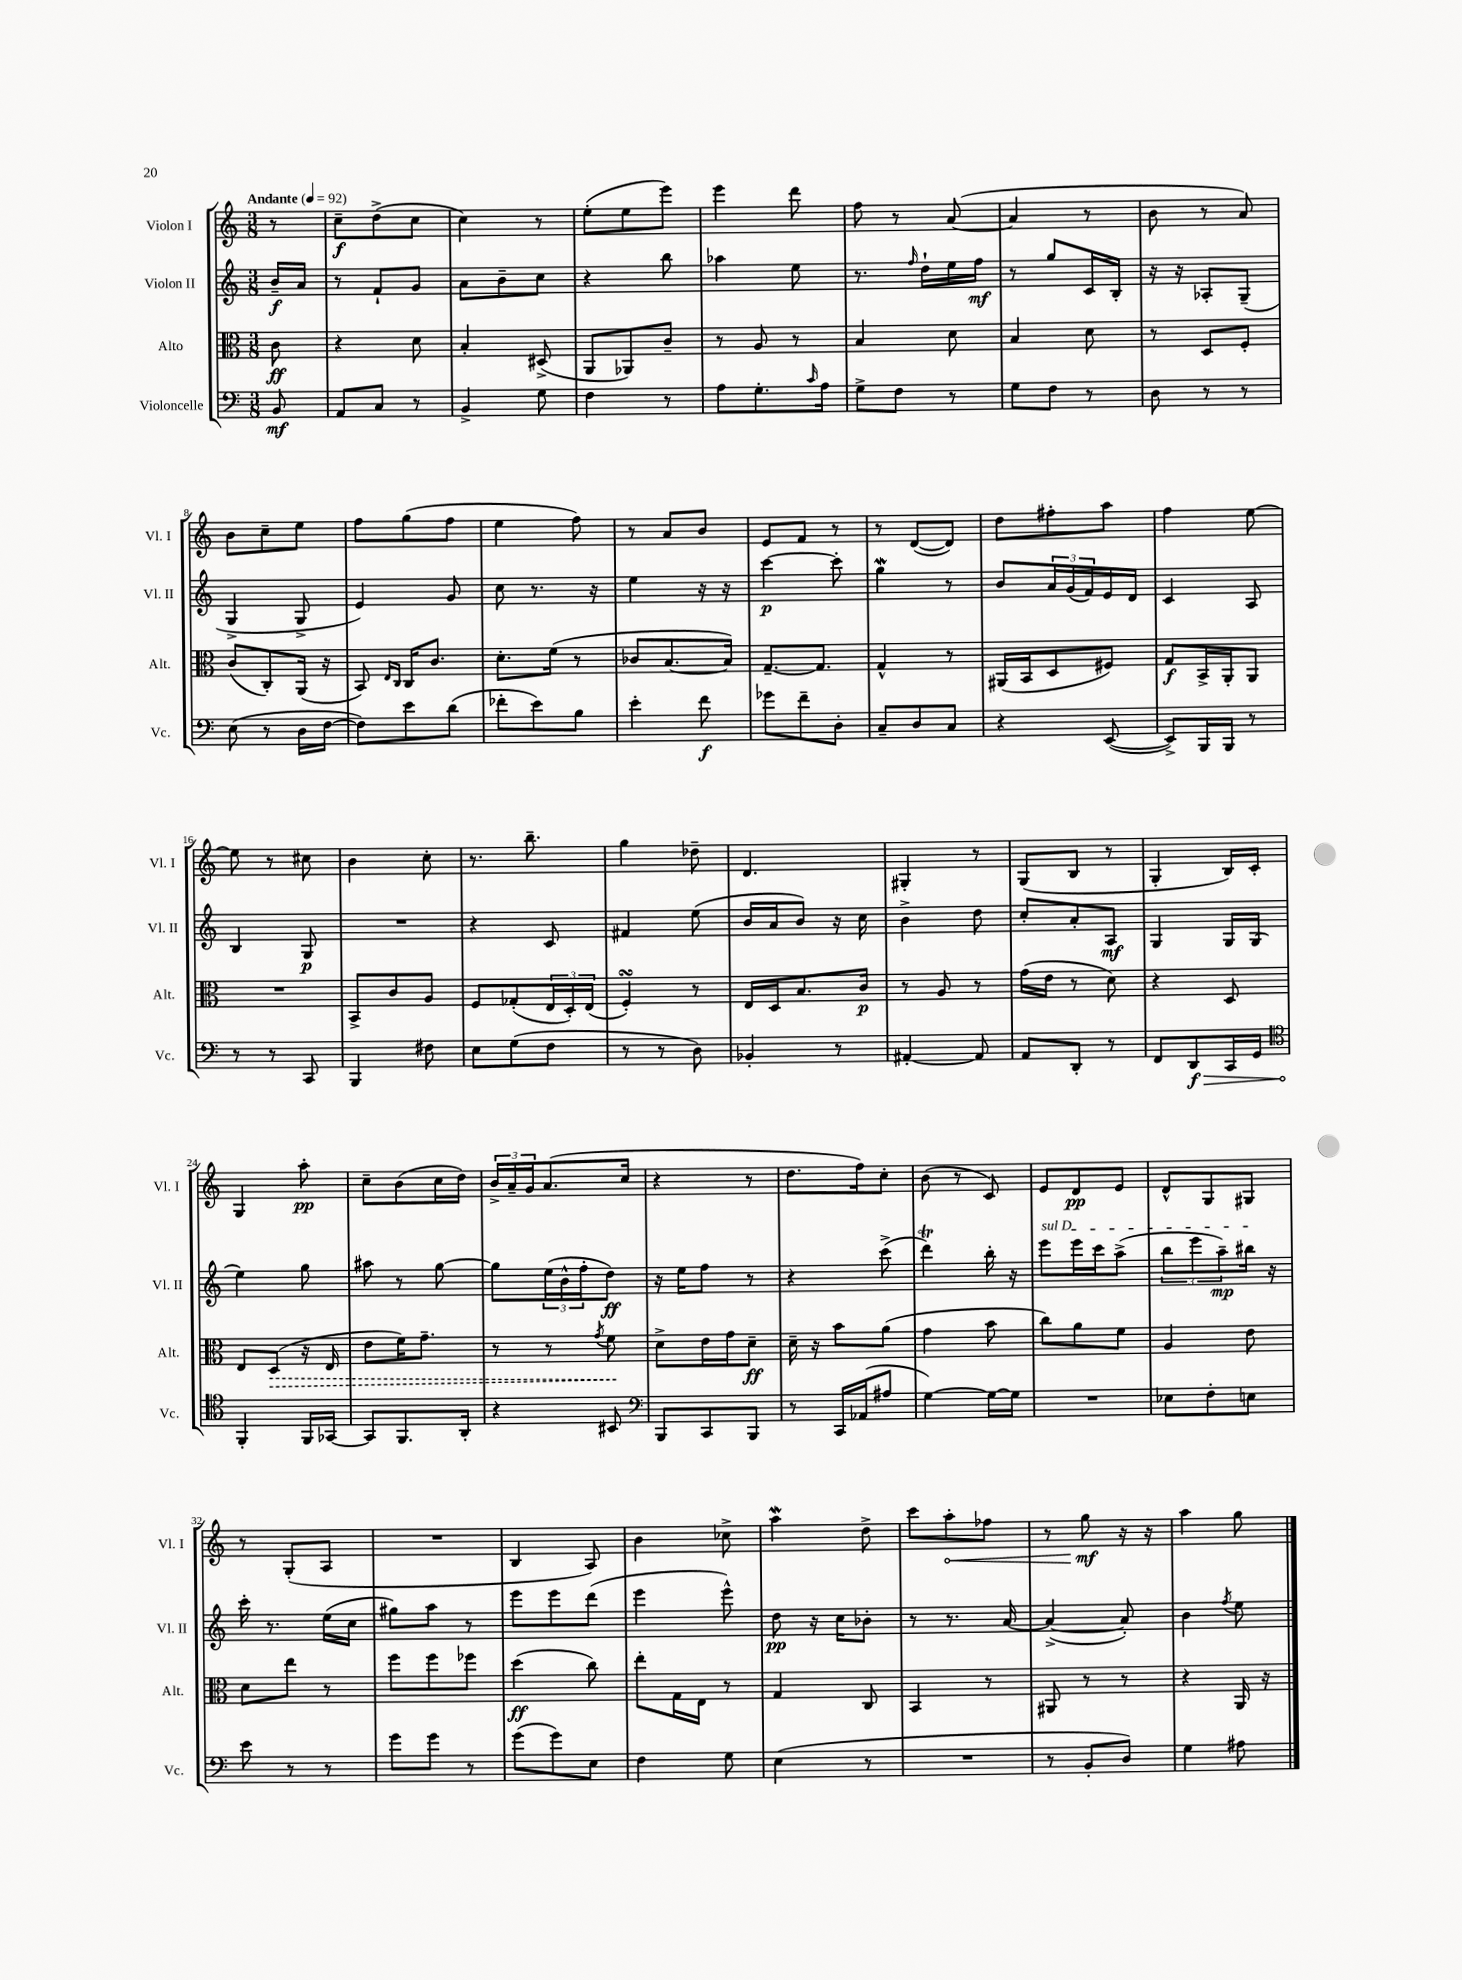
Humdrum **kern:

**kern	**dynam	**kern	**dynam	**kern	**dynam	**kern	**dynam
*part4	*part4	*part3	*part3	*part2	*part2	*part1	*part1
*staff4	*staff4	*staff3	*staff3	*staff2	*staff2	*staff1	*staff1
*I"Violoncelle	*	*I"Alto	*	*I"Violon II	*	*I"Violon I	*
*I'Vc.	*	*I'Alt.	*	*I'Vl. II	*	*I'Vl. I	*
*clefF4	*	*clefC3	*	*clefG2	*	*clefG2	*
*k[]	*	*k[]	*	*k[]	*	*k[]	*
*M3/8	*	*M3/8	*	*M3/8	*	*M3/8	*
*MM92	*	*MM92	*	*MM92	*	*MM92	*
=	=	=	=	=	=	=	=
!	!	!	!	!	!	!LO:TX:a:B:t=Andante	!
8BB/	mf	8c\	ff	16b~/LL	f	8r	.
.	.	.	.	16a/JJ	.	.	.
=1	=1	=1	=1	=1	=1	=1	=1
8AA/L	.	4r	.	8r	.	8cc~\L	f
8C/J	.	.	.	8f`/L	.	(8dd^\	.
8r	.	8d\	.	8g/J	.	8cc\J	.
=2	=2	=2	=2	=2	=2	=2	=2
4BB^/	.	4B'/	.	8a\L	.	4cc\)	.
.	.	.	.	8b~\	.	.	.
8G\	.	(8D#X^/	.	8cc\J	.	8r	.
=3	=3	=3	=3	=3	=3	=3	=3
4F\	.	8AA/L	.	4r	.	(8ee'\L	.
.	.	8AA-X/)	.	.	.	8ee\	.
8r	.	8c~/J	.	8bb\	.	8eee\J)	.
=4	=4	=4	=4	=4	=4	=4	=4
8A\L	.	8r	.	4aa-X\	.	4eee\	.
8.G'\	.	8A/	.	.	.	.	.
.	.	8r	.	8ee\	.	8ddd\	.
16qqc/	.	.	.	.	.	.	.
16A\Jk	.	.	.	.	.	.	.
=5	=5	=5	=5	=5	=5	=5	=5
8G^\L	.	4B/	.	8.r	.	8ff\	.
8F\J	.	.	.	.	.	8r	.
.	.	.	.	16qqff/	.	.	.
.	.	.	.	16dd`\LL	.	.	.
8r	.	8d\	.	16ee\	.	([8a/	.
.	.	.	.	16ff\JJ	mf	.	.
=6	=6	=6	=6	=6	=6	=6	=6
8G\L	.	4B/	.	8r	.	4a/]	.
8F\J	.	.	.	8gg/L	.	.	.
8r	.	8d\	.	16c/L	.	8r	.
.	.	.	.	16B'/JJ	.	.	.
=7	=7	=7	=7	=7	=7	=7	=7
8D\	.	8r	.	16r	.	8b\	.
.	.	.	.	16r	.	.	.
8r	.	8D/L	.	8A-X'/L	.	8r	.
8r	.	8F'/J	.	(8G~/J	.	8a/)	.
!!LO:LB:g=z
=8	=8	=8	=8	=8	=8	=8	=8
(8E\	.	(8c/L	.	4G^/	.	8b\L	.
8r	.	8C'/)	.	.	.	8cc~\	.
16D\LL	.	(16AA/Jk	.	8G^/	.	8ee\J	.
[16F\JJ	.	16r	.	.	.	.	.
=9	=9	=9	=9	=9	=9	=9	=9
8F\L])	.	8BB/)	.	4e/)	.	8ff\L	.
.	.	16qqE/LL	.	.	.	.	.
.	.	16qqC/JJ	.	.	.	.	.
8e\	.	16C/KL	.	.	.	(8gg\	.
.	.	8.c/J	.	.	.	.	.
(8d\J	.	.	.	8g/	.	8ff\J	.
=10	=10	=10	=10	=10	=10	=10	=10
8f-X'\L	.	8.d'\L	.	8cc\	.	4ee\	.
8e\)	.	.	.	8.r	.	.	.
.	.	(16f\Jk	.	.	.	.	.
8B\J	.	8r	.	.	.	8ff\)	.
.	.	.	.	16r	.	.	.
=11	=11	=11	=11	=11	=11	=11	=11
4e'\	.	8c-X/L	.	4ee\	.	8r	.
.	.	[8.B/	.	.	.	8a/L	.
8f\	f	.	.	16r	.	8b/J	.
.	.	16B/Jk])	.	16r	.	.	.
=12	=12	=12	=12	=12	=12	=12	=12
8g-X\L	.	[8.G~/L	.	[4ccc\	p	8e/L	.
8f~\	.	.	.	.	.	8f/J	.
.	.	8.G/J]	.	.	.	.	.
8D'\J	.	.	.	8ccc'\]	.	8r	.
=13	=13	=13	=13	=13	=13	=13	=13
8C~/L	.	4G^^/	.	4ggW\	.	8r	.
8D/	.	.	.	.	.	([8d/L	.
8C/J	.	8r	.	8r	.	8d/J])	.
=14	=14	=14	=14	=14	=14	=14	=14
4r	.	(16AA#X/LL	.	8b/L	.	8dd\L	.
.	.	16BB/J	.	.	.	.	.
.	.	8D/	.	24a/L	.	8ff#X'\	.
.	.	.	.	(24g/	.	.	.
.	.	.	.	24f/)	.	.	.
([8EE/	.	8F#X/J)	.	16e/	.	8aa\J	.
.	.	.	.	16d/JJ	.	.	.
=15	=15	=15	=15	=15	=15	=15	=15
8EE^/L])	.	8G/L	f	4c/	.	4ff\	.
16BBB/L	.	16BB^/L	.	.	.	.	.
16BBB/JJ	.	16AA'/J	.	.	.	.	.
8r	.	8AA/J	.	8A/	.	[8ee\	.
!!LO:LB:g=z
=16	=16	=16	=16	=16	=16	=16	=16
8r	.	4.r	.	4B/	.	8ee\]	.
8r	.	.	.	.	.	8r	.
8CC/	.	.	.	8G/	p	8cc#X\	.
=17	=17	=17	=17	=17	=17	=17	=17
4BBB/	.	8BB^/L	.	4.r	.	4b\	.
.	.	8c/	.	.	.	.	.
8F#X\	.	8A/J	.	.	.	8cc'\	.
=18	=18	=18	=18	=18	=18	=18	=18
8E\L	.	8F/L	.	4r	.	8.r	.
(8G\	.	(8G-X'/	.	.	.	.	.
.	.	.	.	.	.	8.bb~\	.
8F\J	.	24E/L	.	8c/	.	.	.
.	.	24D'/)	.	.	.	.	.
.	.	(24E/JJ	.	.	.	.	.
=19	=19	=19	=19	=19	=19	=19	=19
8r	.	4FsSSs'/)	.	4f#X/	.	4gg\	.
8r	.	.	.	.	.	.	.
8D\)	.	8r	.	(8ee\	.	8dd-X~\	.
=20	=20	=20	=20	=20	=20	=20	=20
4BB-X'/	.	16E/LL	.	16b/LL	.	4.d/	.
.	.	16D/J	.	16a/J	.	.	.
.	.	8.B/	.	8b/J)	.	.	.
8r	.	.	.	16r	.	.	.
.	.	16c/Jk	p	16cc\	.	.	.
=21	=21	=21	=21	=21	=21	=21	=21
[4AA#X'/	.	8r	.	4b^\	.	4G#X'/	.
.	.	8A/	.	.	.	.	.
8AA#/]	.	8r	.	8dd\	.	8r	.
=22	=22	=22	=22	=22	=22	=22	=22
8AA/L	.	(16g\LL	.	8cc'/L	.	(8G/L	.
.	.	16e\JJ	.	.	.	.	.
8DD'/J	.	8r	.	8a'/	.	8B/J	.
8r	.	8d\)	.	8A/J	mf	8r	.
=23	=23	=23	=23	=23	=23	=23	=23
8FF/L	.	4r	.	4G/	.	4G'/	.
!	!LO:HP:b	!	!	!	!	!	!
8DD/	> f	.	.	.	.	.	.
16CC/L	.	8D/	.	16G/LL	.	16B/LL)	.
16GG/JJ	.	.	.	(16G/JJ	.	16c'/JJ	.
!!LO:LB:g=z
=24	=24	=24	=24	=24	=24	=24	=24
*clefC4	*	*	*	*	*	*	*
4FF'/	.	8E/L	.	4ee\)	.	4G/	.
!	!	!	!LO:HP:b	!	!	!	!
.	.	(8D/J	>	.	.	.	.
16FF/LL	]	16r	.	8gg\	.	8aa'\	pp
[16GG-X/JJ	.	16E/	.	.	.	.	.
=25	=25	=25	=25	=25	=25	=25	=25
8GG-/L]	.	8e\L	.	8aa#X\	.	8cc~\L	.
8.FF/	.	16f\K)	.	8r	.	(8b\	.
.	.	8.g~\J	.	.	.	.	.
.	.	.	.	[8gg\	.	16cc\L	.
16AA'/Jk	.	.	.	.	.	16dd\JJ)	.
=26	=26	=26	=26	=26	=26	=26	=26
4r	.	8r	.	8gg\L]	.	24b^/LL	.
.	.	.	.	.	.	24a~/	.
.	.	.	.	.	.	24g/J	.
.	.	8r	.	(24ee\L	.	(8.a/	.
.	.	.	.	24b^^\	.	.	.
.	.	.	.	24ff'\J	.	.	.
.	.	8qg/	.	.	.	.	.
8BB#X/	.	8f\	.	8dd\J)	ff	.	.
.	.	.	.	.	.	16cc/Jk	.
.	.	.	]	.	.	.	.
=27	=27	=27	=27	=27	=27	=27	=27
*clefF4	*	*	*	*	*	*	*
8BBB/L	.	8d^\L	.	16r	.	4r	.
.	.	.	.	16ee\KL	.	.	.
8CC/	.	16e\L	.	8ff\J	.	.	.
.	.	16g\J	.	.	.	.	.
8BBB/J	.	8d~\J	ff	8r	.	8r	.
=28	=28	=28	=28	=28	=28	=28	=28
8r	.	16d~\	.	4r	.	8.dd\L	.
.	.	16r	.	.	.	.	.
16CC/LL	.	8b\L	.	.	.	.	.
(16AA-X/J	.	.	.	.	.	16ff\k)	.
8A#X/J	.	(8a\J	.	(8ccc^\	.	8cc'\J	.
=29	=29	=29	=29	=29	=29	=29	=29
[4G\)	.	4g\	.	4dddT\)	.	(8b\	.
.	.	.	.	.	.	8r	.
16G\LL_	.	8b\	.	16bb'\	.	8c/)	.
16G\JJ]	.	.	.	16r	.	.	.
=30	=30	=30	=30	=30	=30	=30	=30
!	!	!	!	!LO:TX:a:i:t=sul D	!	!	!
4.r	.	8cc\L)	.	8eee\L	.	8e/L	.
.	.	8a\	.	16eee\L	.	8d/	pp
.	.	.	.	16ccc\J	.	.	.
.	.	8f\J	.	(8aa^\J	.	8e/J	.
=31	=31	=31	=31	=31	=31	=31	=31
8E-X\L	.	4A/	.	12bb\L	.	8d^^/L	.
.	.	.	.	12eee\	.	.	.
8F'\	.	.	.	.	.	8G/	.
.	.	.	.	12aa~\)	mp	.	.
8En\J	.	8e\	.	16bb#X\Jk	.	8G#X/J	.
.	.	.	.	16r	.	.	.
!!LO:LB:g=z
=32	=32	=32	=32	=32	=32	=32	=32
8e\	.	8d\L	.	16ccc'\	.	8r	.
.	.	.	.	8.r	.	.	.
8r	.	8ee\J	.	.	.	(8G'/L	.
8r	.	8r	.	(16ee\LL	.	8A/J	.
.	.	.	.	16cc\JJ	.	.	.
=33	=33	=33	=33	=33	=33	=33	=33
8g\L	.	8ff\L	.	8gg#X\L)	.	4.r	.
8g\J	.	8ff\	.	8aa\J	.	.	.
8r	.	8ff-X\J	.	8r	.	.	.
=34	=34	=34	=34	=34	=34	=34	=34
(8g\L	.	(4dd\	ff	8eee\L	.	4B/	.
8g\)	.	.	.	8eee\	.	.	.
8E\J	.	8cc\)	.	(8ddd\J	.	8A/)	.
=35	=35	=35	=35	=35	=35	=35	=35
4F\	.	8ee'\L	.	4eee\	.	4b\	.
.	.	16G\L	.	.	.	.	.
.	.	16E\JJ	.	.	.	.	.
8G\	.	8r	.	8eee^^\)	.	8cc-X^\	.
=36	=36	=36	=36	=36	=36	=36	=36
(4E\	.	4G/	.	8dd\	pp	4aaW\	.
.	.	.	.	16r	.	.	.
.	.	.	.	16cc\KL	.	.	.
8r	.	8C/	.	8b-X'\J	.	8dd^\	.
=37	=37	=37	=37	=37	=37	=37	=37
4.r	.	4BB/	.	8r	.	8ccc\L	.
!	!	!	!	!	!	!	!LO:HP:b
.	.	.	.	8.r	.	8aa'\	<
.	.	8r	.	.	.	8ff-X\J	.
.	.	.	.	[16a/	.	.	.
=38	=38	=38	=38	=38	=38	=38	=38
8r	.	8AA#X/	.	(4a^/_	.	8r	.
8BB'/L	.	8r	.	.	.	8gg\	mf
8D/J)	.	8r	.	8a'/])	.	16r	[
.	.	.	.	.	.	16r	.
=39	=39	=39	=39	=39	=39	=39	=39
4G\	.	4r	.	4b\	.	4aa\	.
.	.	.	.	8qff/	.	.	.
8A#X\	.	16AA/	.	8ee\	.	8gg\	.
.	.	16r	.	.	.	.	.
==	==	==	==	==	==	==	==
*-	*-	*-	*-	*-	*-	*-	*-
